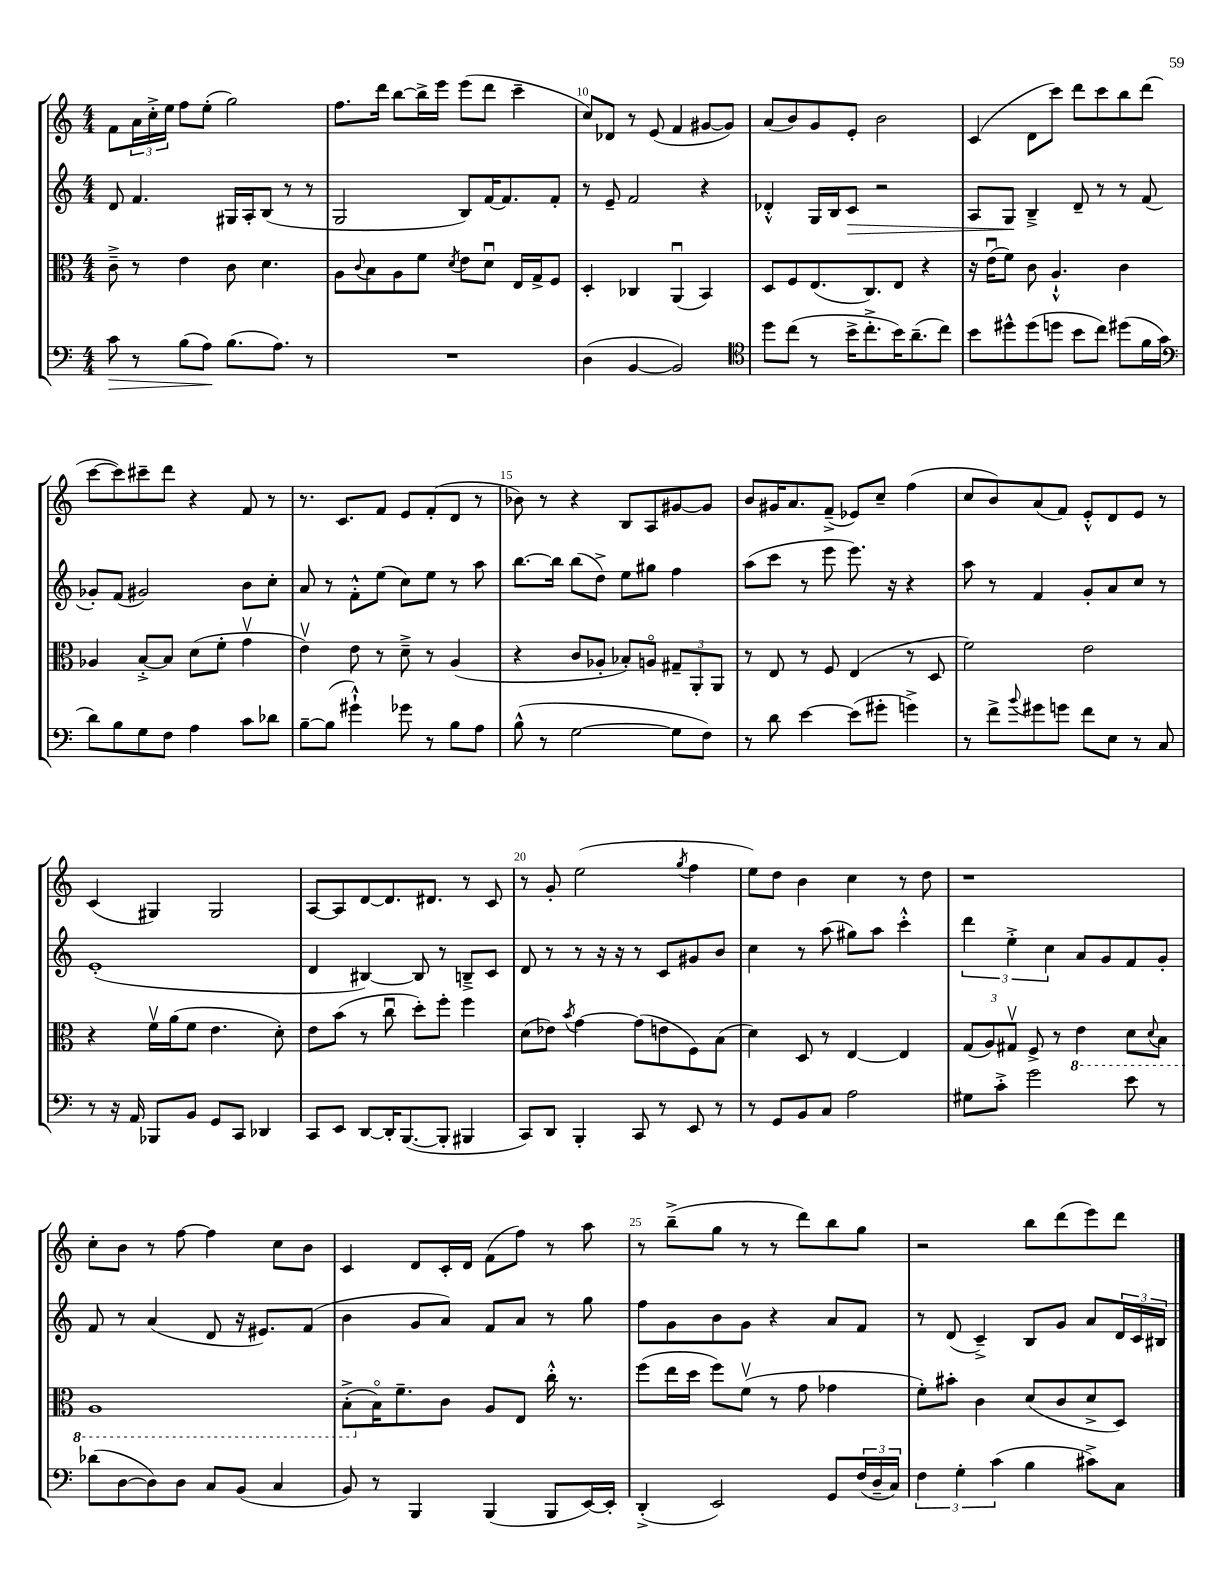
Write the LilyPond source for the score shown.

<<
\new StaffGroup <<
\new Staff = "s0" {
    \clef treble \key c \major \numericTimeSignature \time 4/4
    f'8 \tuplet 3/2 { a'16 c''16-.-> e''16 } f''8 e''8-.( g''2) |
    f''8. d'''16 b''8~ b''16-> e'''16 e'''8( d'''8 c'''4-- |
    c''8) des'8 r8 e'8( f'4 gis'8~ gis'8) |
    a'8( b'8) g'8 e'8-. b'2 |
    c'4( d'8 c'''8) d'''8 c'''8 b''8 d'''8( |
    c'''8~ c'''8) cis'''8-- d'''8 r4 f'8 r8 |
    r8. c'8. f'8 e'8 f'8-.( d'8 r8 |
    bes'8) r8 r4 b8 a8 gis'8~ gis'8 |
    b'8 gis'16 a'8. f'8--->( ees'8) c''8-- f''4( |
    c''8 b'8) a'8( f'8) e'8-.-^ d'8 e'8 r8 |
    c'4( gis4) gis2 |
    a8~ a8 d'8~ d'8. dis'8. r8 c'8 |
    r8 g'8-. e''2( \acciaccatura { g''8 } f''4 |
    e''8) d''8 b'4 c''4 r8 d''8 |
    r1 |
    c''8-. b'8 r8 f''8~ f''4 c''8 b'8 |
    c'4 d'8 c'16-. d'16 f'8( f''8) r8 a''8 |
    r8 b''8--->( g''8 r8 r8 d'''8) b''8 g''8 |
    r2 b''8 d'''8( e'''8) d'''8 \bar "|." |
}
\new Staff = "s1" {
    \clef treble \key c \major \numericTimeSignature \time 4/4
    d'8 f'4. gis16 a16-. b8( r8 r8 |
    g2 b8) f'16~ f'8. f'8-. |
    r8 e'8-- f'2 r4 |
    des'4-.-^ g16 b16 c'8\> r2 |
    a8 g8\! b4---> d'8-- r8 r8 f'8( |
    ges'8-.) f'8( gis'2) b'8 c''8-. |
    a'8 r8 f'8-.-^ e''8( c''8) e''8 r8 a''8 |
    b''8.~ b''16 b''8( d''8->) e''8 gis''8 f''4 |
    a''8( c'''8 r8 e'''8 e'''8.) r16 r4 |
    a''8 r8 f'4 g'8-. a'8 c''8 r8 |
    e'1-.( |
    d'4 bis4~) bis8 r8 b8---> c'8 |
    d'8 r8 r8 r16 r16 r8 c'8 gis'8 b'8 |
    c''4 r8 a''8( gis''8) a''8 c'''4-.-^ |
    \tuplet 3/2 { d'''4 e''4-.-> c''4 } a'8 g'8 f'8 g'8-. |
    f'8 r8 a'4( d'8 r16 eis'8.) f'8( |
    b'4 g'8 a'8) f'8 a'8 r8 g''8 |
    f''8 g'8 b'8 g'8 r4 a'8 f'8 |
    r8 d'8( c'4--->) b8 g'8 a'8 \tuplet 3/2 { d'16 c'16 bis16 } \bar "|." |
}
\new Staff = "s2" {
    \clef alto \key c \major \numericTimeSignature \time 4/4
    c'8---> r8 e'4 c'8 d'4. |
    a8 \appoggiatura { c'8 } b8 a8 f'8 \acciaccatura { d'8 } e'8 d'8\downbow e16 g16-> f8 |
    d4-. ces4 a,4\downbow( b,4) |
    d8 f8 e8.( c8.) e8 r4 |
    r16 e'16\downbow( f'8) c'8 a4.-!-^ c'4 |
    aes4 b8~-.-> b8 d'8( f'8-. g'4\upbow |
    e'4\upbow) e'8 r8 d'8---> r8 a4( |
    r4 c'8 aes8-. bes8-.) a8\flageolet \tuplet 3/2 { gis8-- a,8-. a,8 } |
    r8 e8 r8 f8 e4( r8 d8 |
    f'2) e'2 |
    r4 f'16\upbow a'16( f'8 e'4. d'8-.) |
    e'8 b'8( r8 c''8\downbow d''8-.) f''8-. f''4 |
    d'8( ees'8) \acciaccatura { b'8 } g'4~ g'8( e'8 f8) b8( |
    d'4) d8 r8 e4~ e4 |
    \tuplet 3/2 { g8( a8) gis8\upbow } f8-> r8 \ottava #-1 e4 d8 \appoggiatura { d8 } b,8 |
    a,1 |
    b,8-.->( \ottava #0 b16\flageolet) f'8.-- c'8 a8 e8 c''16-.-^ r8. |
    f''8( e''16 d''16 f''8) f'8\upbow( r8 g'8 ges'4 |
    f'8-.) bis'8-. c'4 d'8( c'8 d'8-> d8) \bar "|." |
}
\new Staff = "s3" {
    \clef bass \key c \major \numericTimeSignature \time 4/4
    c'8\> r8 b8( a8\!) b8.( a8.) r8 |
    R1 |
    d4( b,4~ b,2) |
    \clef tenor d''8 c''8( r8 b'16-> c''8.-.-> b'16) a'8.--( c''8) |
    b'8 dis''8-^ dis''8( d''8 b'8 c''8) dis''8( f'16 g'16 |
    \clef bass d'8) b8 g8 f8 a4 c'8 des'8 |
    b8~-- b8( gis'4-!-^) ges'8 r8 b8 a8 |
    b8-^( r8 g2~ g8 f8) |
    r8 d'8 e'4~ e'8( gis'8-. g'4->) |
    r8 f'8-> \appoggiatura { b'8 } gis'8 g'8 f'8 e8 r8 c8 |
    r8 r16 a,16 bes,,8 b,8 g,8 c,8 des,4 |
    c,8 e,8 d,8~ d,16-. b,,8.~( b,,8-. bis,,4 |
    c,8) d,8 b,,4-. c,8 r8 e,8 r8 |
    r8 g,8 b,8 c8 a2 |
    gis8 c'8-.-> g'2 e'8 r8 |
    des'8( d8~ d8) d8 c8 b,8( c4 |
    b,8) r8 b,,4 b,,4( b,,8 e,16~) e,16-. |
    d,4-.->( e,2) g,8 \tuplet 3/2 { f16( d16-- c16) } |
    \tuplet 3/2 { f4 g4-. c'4( } b4 cis'8->) c8 \bar "|." |
}
>>
>>
\layout { \context { \Score currentBarNumber = #8 \override BarNumber.break-visibility = ##(#f #t #t) barNumberVisibility = #(every-nth-bar-number-visible 5) } }
